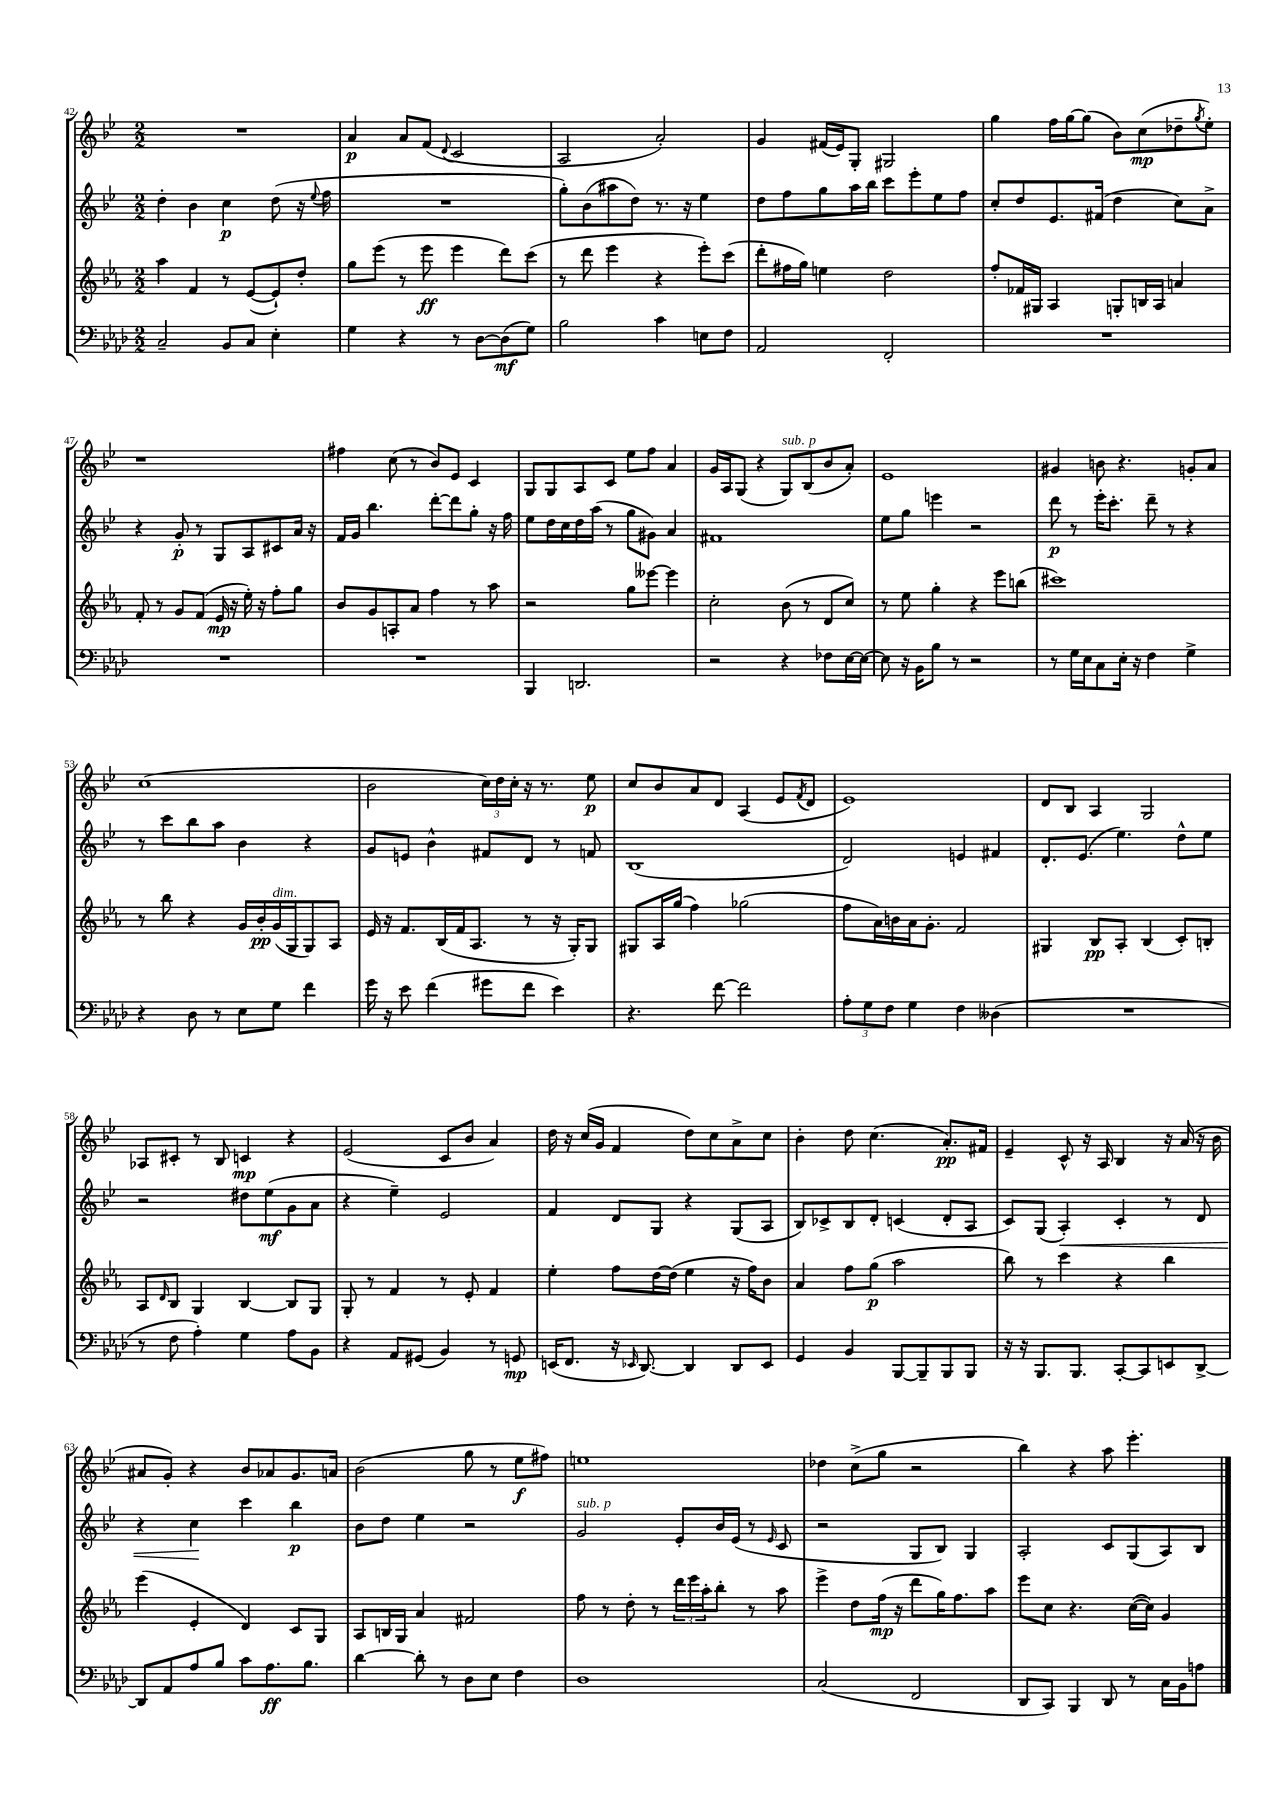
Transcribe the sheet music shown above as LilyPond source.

<<
\new StaffGroup <<
\new Staff = "s0" {
    \clef treble \key bes \major \numericTimeSignature \time 2/2
    R1 |
    a'4\p a'8 f'8( \appoggiatura { d'8 } c'2 |
    a2 a'2-.) |
    g'4 fis'16( ees'16) g8-. gis2 |
    g''4 f''16 g''16~ g''8( bes'8) c''8\mp( des''8-- \acciaccatura { g''8 } ees''8-.) |
    r1 |
    fis''4 c''8( r8 bes'8) ees'8 c'4 |
    g8 g8 a8 c'8 ees''8 f''8 a'4 |
    g'16 a16 g8( r4 g8^\markup { \italic "sub. p" }) bes8( bes'8 a'8-.) |
    ees'1 |
    gis'4 b'8 r4. g'8-. a'8 |
    c''1( |
    bes'2 \tuplet 3/2 { c''16) d''16 c''16-. } r16 r8. ees''8\p |
    c''8 bes'8 a'8 d'8 a4( ees'8 \acciaccatura { f'8 } d'8 |
    ees'1) |
    d'8 bes8 a4 g2 |
    aes8 cis'8-. r8 bes8 c'4\mp r4 |
    ees'2( c'8 bes'8 a'4) |
    d''16 r16 c''16( g'16 f'4 d''8) c''8 a'8-> c''8 |
    bes'4-. d''8 c''4.( a'8.-.\pp) fis'16 |
    ees'4-- c'8-^ r16 a16 bes4 r16 a'16( r16 bes'16 |
    ais'8 g'8-.) r4 bes'8 aes'8 g'8. a'16 |
    bes'2( g''8 r8 ees''8\f fis''8) |
    e''1 |
    des''4 c''8->( g''8 r2 |
    bes''4) r4 a''8 ees'''4.-. \bar "|." |
}
\new Staff = "s1" {
    \clef treble \key bes \major \numericTimeSignature \time 2/2
    d''4-. bes'4 c''4\p d''8( r16 \appoggiatura { ees''8 } f''16 |
    R1 |
    g''8-.) bes'8( ais''8 d''8) r8. r16 ees''4 |
    d''8 f''8 g''8 a''16 bes''16 c'''8 ees'''8-. ees''8 f''8 |
    c''8-. d''8 ees'8. fis'16( d''4 c''8) a'8-> |
    r4 g'8-.\p r8 g8 a8 cis'8 a'16 r16 |
    f'16 g'16 bes''4. d'''8~-. d'''8 g''8-. r16 f''16 |
    ees''8 d''16 c''16 d''16 a''16( r8 g''8 gis'8) a'4 |
    fis'1 |
    ees''8 g''8 e'''4 r2 |
    d'''8\p r8 ees'''16-. c'''8.-. d'''8-- r8 r4 |
    r8 c'''8 bes''8 a''8 bes'4 r4 |
    g'8 e'8 bes'4-^ fis'8 d'8 r8 f'8 |
    bes1( |
    d'2) e'4 fis'4 |
    d'8.-. ees'8.( ees''4.) d''8-^ ees''8 |
    r2 dis''8 ees''8\mf( g'8 a'8 |
    r4 ees''4--) ees'2 |
    f'4 d'8 g8 r4 g8( a8 |
    bes8) ces'8-> bes8 d'8-. c'4( d'8-. a8 |
    c'8) g8( a4-.\<) c'4-. r8 d'8 |
    r4 c''4\! c'''4 bes''4\p |
    bes'8 d''8 ees''4 r2 |
    g'2^\markup { \italic "sub. p" } ees'8-. bes'16 ees'16( r8 \grace { ees'16 } c'8 |
    r2 g8 bes8) g4 |
    a2-. c'8 g8( a8) bes8 \bar "|." |
}
\new Staff = "s2" {
    \clef treble \key ees \major \numericTimeSignature \time 2/2
    aes''4 f'4 r8 ees'8~( ees'8-!) d''8-. |
    g''8 ees'''8( r8 ees'''8\ff ees'''4 d'''8) c'''8( |
    r8 d'''8 ees'''4 r4 ees'''8-.) c'''8( |
    d'''8-. fis''16 g''16) e''4 d''2 |
    f''8-. fes'16 gis16 aes4 g8-. b16 aes16 a'4 |
    f'8-. r8 g'8 f'8( ees'16\mp r16 ees''16-.) r16 f''8-. g''8 |
    bes'8 g'8 a8-. aes'8 f''4 r8 aes''8 |
    r2 g''8 eeses'''8~ eeses'''4 |
    c''2-. bes'8( r8 d'8 c''8) |
    r8 ees''8 g''4-. r4 ees'''8 b''8( |
    cis'''1) |
    r8 bes''8 r4 g'16 bes'16-.\pp g'16^\markup { \italic "dim." }( g16 g8) aes8 |
    ees'16 r16 f'8. bes16( f'16 aes8. r8 r16 g16-.) g8 |
    gis8 aes16 g''16( f''4) ges''2( |
    f''8 aes'16) b'16 aes'16 g'8.-. f'2 |
    gis4 bes8\pp aes8-. bes4( c'8-.) b8-. |
    aes8 \grace { d'16 } bes8 g4 bes4~ bes8 g8 |
    g8-. r8 f'4 r8 ees'8-. f'4 |
    ees''4-. f''8 d''16~ d''16( ees''4 r16 f''16) bes'8 |
    aes'4 f''8 g''8\p( aes''2 |
    bes''8) r8 c'''4 r4 bes''4 |
    ees'''4( ees'4-. d'4) c'8 g8 |
    aes8 b16 g16 aes'4 fis'2 |
    f''8 r8 d''8-. r8 \tuplet 3/2 { d'''16 ees'''16 aes''16-. } bes''8-. r8 aes''8 |
    ees'''4-> d''8 f''16\mp( r16 d'''8 g''16) f''8. aes''8 |
    ees'''8 c''8 r4. c''16~( c''16) g'4 \bar "|." |
}
\new Staff = "s3" {
    \clef bass \key aes \major \numericTimeSignature \time 2/2
    c2-- bes,8 c8 ees4-. |
    g4 r4 r8 des8~ des8\mf( g8) |
    bes2 c'4 e8 f8 |
    aes,2 f,2-. |
    R1 |
    R1 |
    R1 |
    bes,,4 d,2. |
    r2 r4 fes8 ees16~ ees16~ |
    ees8 r16 bes,16 bes8 r8 r2 |
    r8 g16 ees16 c8 ees16-. r16 f4 g4-> |
    r4 des8 r8 ees8 g8 f'4 |
    g'16 r16 ees'8 f'4( gis'8 f'8 ees'4) |
    r4. f'8~ f'2 |
    \tuplet 3/2 { aes8-. g8 f8 } g4 f4 deses4( |
    R1 |
    r8 f8 aes4-.) g4 aes8 bes,8 |
    r4 aes,8 gis,8( bes,4) r8 g,8\mp |
    e,16( f,8. r16 \grace { ees,16 } des,8.~) des,4 des,8 ees,8 |
    g,4 bes,4 bes,,8~ bes,,8-- bes,,8 bes,,8 |
    r16 r16 bes,,8. bes,,8. c,8~-. c,8 e,8 des,8~-> |
    des,8 aes,8 aes8 bes8 c'8 aes8.\ff bes8. |
    des'4~ des'8-. r8 des8 ees8 f4 |
    des1 |
    c2( f,2 |
    des,8 c,8) bes,,4 des,8 r8 c16 bes,16 a8 \bar "|." |
}
>>
>>
\layout { \context { \Score currentBarNumber = #42 } }
